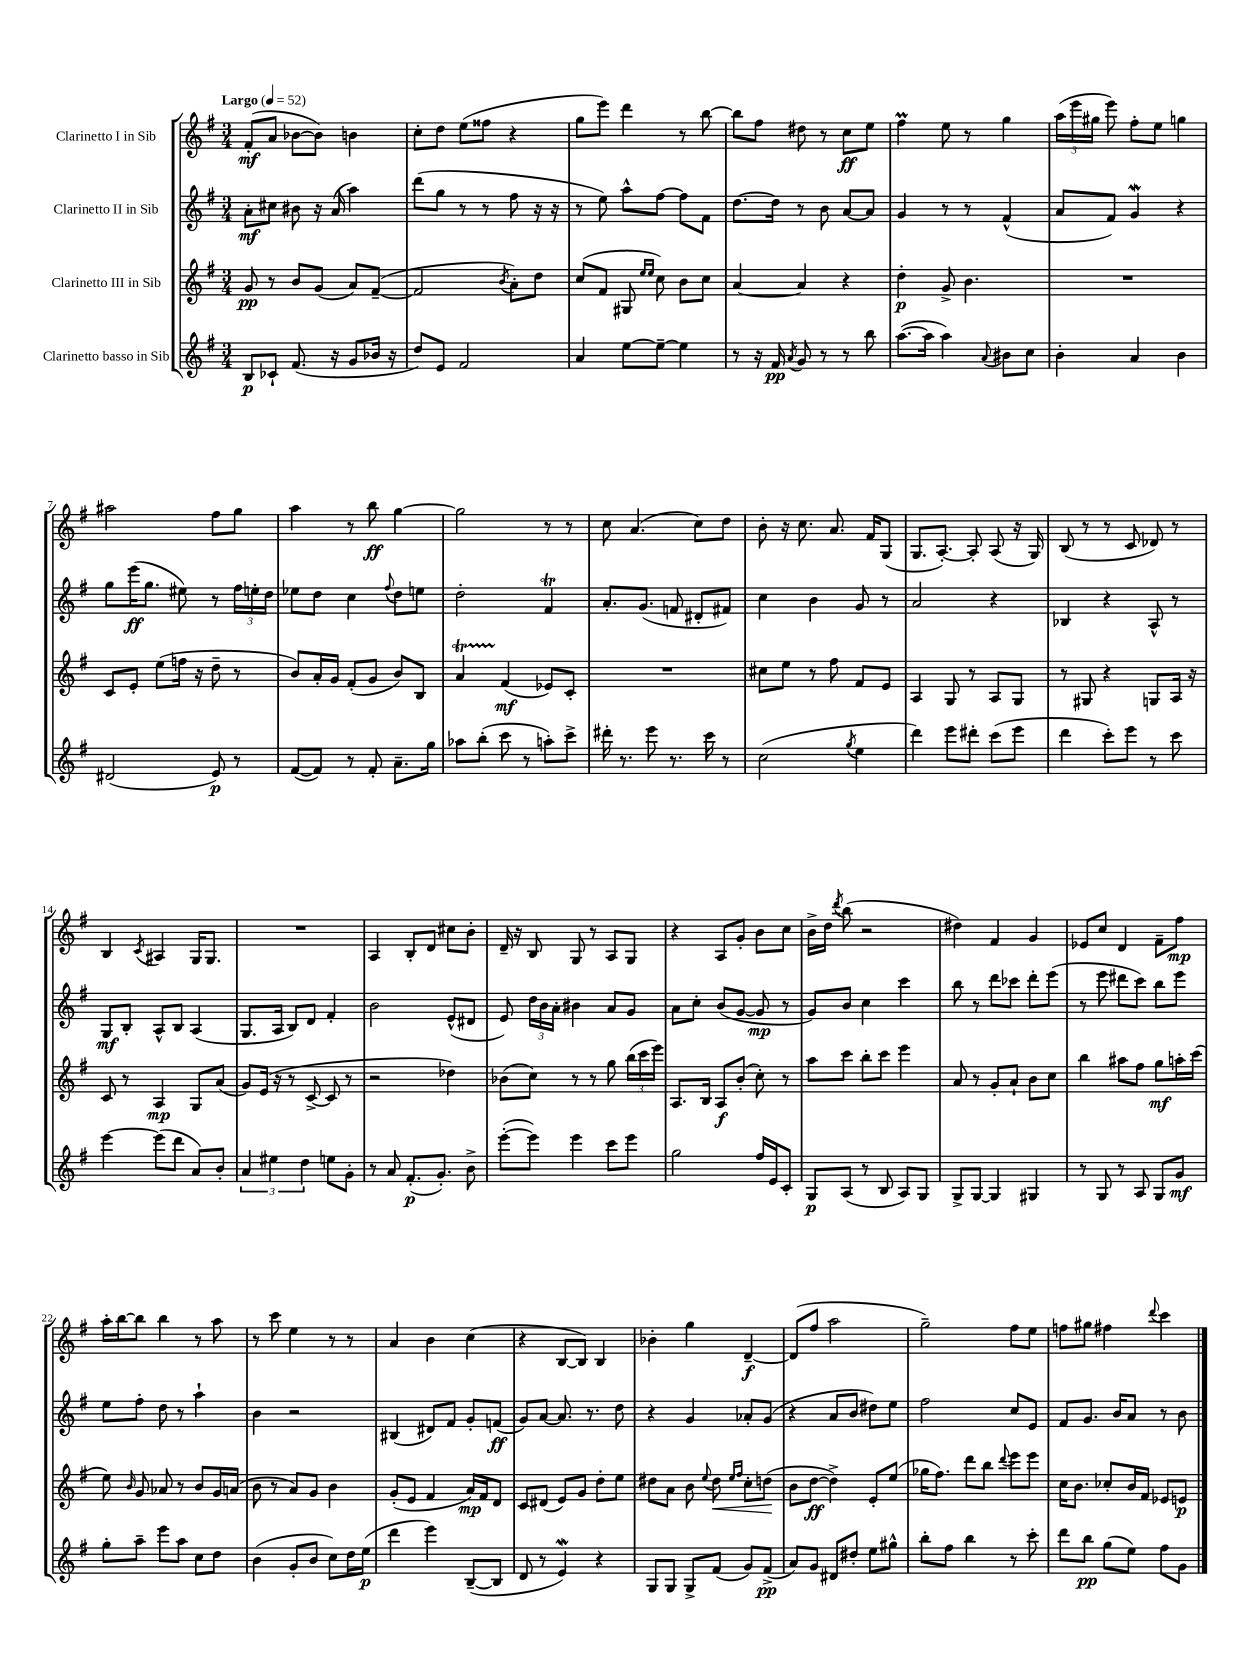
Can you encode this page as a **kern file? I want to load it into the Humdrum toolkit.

**kern	**dynam	**kern	**dynam	**kern	**dynam	**kern	**dynam
*part4	*part4	*part3	*part3	*part2	*part2	*part1	*part1
*staff4	*staff4	*staff3	*staff3	*staff2	*staff2	*staff1	*staff1
*I"Clarinetto basso in Sib	*	*I"Clarinetto III in Sib	*	*I"Clarinetto II in Sib	*	*I"Clarinetto I in Sib	*
*clefG2	*	*clefG2	*	*clefG2	*	*clefG2	*
*k[f#]	*	*k[f#]	*	*k[f#]	*	*k[f#]	*
*M3/4	*	*M3/4	*	*M3/4	*	*M3/4	*
*MM52	*	*MM52	*	*MM52	*	*MM52	*
=1	=1	=1	=1	=1	=1	=1	=1
!	!	!	!	!	!	!LO:TX:a:B:t=Largo	!
8B/L	p	8g/	pp	8a'\L	mf	(8f#'/L	mf
8c-X`/J	.	8r	.	8cc#X\J	.	8a/J	.
(8.f#/	.	8b/L	.	8b#X\	.	[8b-X\L	.
.	.	(8g/J	.	16r	.	8b-\J])	.
16r	.	.	.	(16a/	.	.	.
8g/L	.	8a/L)	.	4aa\)	.	4bn\	.
16b-X/Jk	.	([8f#~/J	.	.	.	.	.
16r	.	.	.	.	.	.	.
=2	=2	=2	=2	=2	=2	=2	=2
8dd/L)	.	2f#/]	.	(8ddd\L	.	8cc'\L	.
8e/J	.	.	.	8gg\J	.	8dd\J	.
2f#/	.	.	.	8r	.	(8ee\L	.
.	.	.	.	8r	.	8ff##X\J	.
.	.	8qb/	.	.	.	.	.
.	.	8a'\L)	.	8ff#\	.	4r	.
.	.	8dd\J	.	16r	.	.	.
.	.	.	.	16r	.	.	.
=3	=3	=3	=3	=3	=3	=3	=3
4a/	.	(8cc/L	.	8r	.	8gg\L	.
.	.	8f#/J	.	8ee\)	.	8eee\J)	.
[8ee\L	.	8G#X/	.	8aa^^\L	.	4ddd\	.
.	.	16qqee/LL	.	.	.	.	.
.	.	16qqee/JJ	.	.	.	.	.
8ee~\J_	.	8cc\)	.	[8ff#\J	.	.	.
4ee\]	.	8b\L	.	8ff#\L]	.	8r	.
.	.	8cc\J	.	8f#\J	.	[8bb\	.
=4	=4	=4	=4	=4	=4	=4	=4
8r	.	[4a/	.	[8.dd\L	.	8bb\L]	.
16r	.	.	.	.	.	8ff#\J	.
16f#/	pp	.	.	16dd\Jk]	.	.	.
8qa/	.	.	.	.	.	.	.
8g/	.	4a/]	.	8r	.	8dd#X\	.
8r	.	.	.	8b\	.	8r	.
8r	.	4r	.	[8a/L	.	8cc\L	ff
8bb\	.	.	.	8a/J]	.	8ee\J	.
=5	=5	=5	=5	=5	=5	=5	=5
([8.aa\L	.	4dd'\	p	4g/	.	4ff#m\	.
16aa\Jk]	.	.	.	.	.	.	.
4aa\)	.	8g^/	.	8r	.	8ee\	.
.	.	4.b\	.	8r	.	8r	.
8qqa/	.	.	.	.	.	.	.
8b#X\L	.	.	.	(4f#^^/	.	4gg\	.
8cc\J	.	.	.	.	.	.	.
=6	=6	=6	=6	=6	=6	=6	=6
4b'\	.	2.r	.	8a/L	.	(24aa\LL	.
.	.	.	.	.	.	24eee\	.
.	.	.	.	.	.	24gg#X\JJ	.
.	.	.	.	8f#/J)	.	8eee\)	.
4a/	.	.	.	4gw/	.	8ff#'\L	.
.	.	.	.	.	.	8ee\J	.
4b\	.	.	.	4r	.	4ggn\	.
!!LO:LB:g=z
=7	=7	=7	=7	=7	=7	=7	=7
(2d#X/	.	8c/L	.	8gg\L	.	2aa#X\	.
.	.	8e'/J	.	(16eee\K	ff	.	.
.	.	.	.	8.gg\J	.	.	.
.	.	(8ee\L	.	.	.	.	.
.	.	16ffn\Jk	.	8ee#X\)	.	.	.
.	.	16r	.	.	.	.	.
8e/)	p	8dd~\	.	8r	.	8ff#\L	.
8r	.	8r	.	24ff#\LL	.	8gg\J	.
.	.	.	.	24een'\	.	.	.
.	.	.	.	24dd\JJ	.	.	.
=8	=8	=8	=8	=8	=8	=8	=8
([8f#/L	.	8b/L)	.	8ee-X\L	.	4aa\	.
8f#/J])	.	16a'/L	.	8dd\J	.	.	.
.	.	16g/JJ	.	.	.	.	.
8r	.	(8f#'/L	.	4cc\	.	8r	.
8f#'/	.	8g/J	.	.	.	8bb\	ff
.	.	.	.	8qqff#/	.	.	.
8.a~\L	.	8b/L)	.	8dd\L	.	[4gg\	.
.	.	8B/J	.	8een\J	.	.	.
16gg\Jk	.	.	.	.	.	.	.
=9	=9	=9	=9	=9	=9	=9	=9
8aa-X\L	.	4aT/	.	2dd'\	.	2gg\]	.
(8bb'\J	.	.	.	.	.	.	.
8ccc\	.	(4f#/	mf	.	.	.	.
8r	.	.	.	.	.	.	.
8aan'\L)	.	8e-X/L)	.	4f#t/	.	8r	.
8ccc^\J	.	8c'/J	.	.	.	8r	.
=10	=10	=10	=10	=10	=10	=10	=10
16ddd#X'\	.	2.r	.	8.a'/L	.	8cc\	.
8.r	.	.	.	.	.	.	.
.	.	.	.	.	.	(4.a/	.
.	.	.	.	(8.g/J	.	.	.
8eee\	.	.	.	.	.	.	.
8.r	.	.	.	8fn/	.	.	.
.	.	.	.	8d#X'/L	.	8cc\L)	.
16ccc\	.	.	.	.	.	.	.
8r	.	.	.	8f#X/J)	.	8dd\J	.
=11	=11	=11	=11	=11	=11	=11	=11
(2cc\	.	8cc#X\L	.	4cc\	.	8b'\	.
.	.	8ee\J	.	.	.	16r	.
.	.	.	.	.	.	8.cc\	.
.	.	8r	.	4b\	.	.	.
.	.	8ff#\	.	.	.	8.a/	.
8qgg/	.	.	.	.	.	.	.
4ee\	.	8f#/L	.	8g/	.	.	.
.	.	.	.	.	.	16f#/KL	.
.	.	8e/J	.	8r	.	(8G/J	.
=12	=12	=12	=12	=12	=12	=12	=12
4ddd\)	.	4A/	.	2a/	.	8.G/L	.
.	.	.	.	.	.	[8.A'/J)	.
8eee\L	.	8G/	.	.	.	.	.
8ddd#X'\J	.	8r	.	.	.	8A'/]	.
(8ccc\L	.	8A/L	.	4r	.	(8A/	.
8eee\J	.	8G/J	.	.	.	16r	.
.	.	.	.	.	.	16G/)	.
=13	=13	=13	=13	=13	=13	=13	=13
4ddd\	.	8r	.	4B-X/	.	(8B/	.
.	.	8G#X/	.	.	.	8r	.
8ccc'\L)	.	4r	.	4r	.	8r	.
8eee\J	.	.	.	.	.	8c/	.
8r	.	8Gn/L	.	8A^^/	.	8d-X/)	.
8ccc\	.	16A/Jk	.	8r	.	8r	.
.	.	16r	.	.	.	.	.
!!LO:LB:g=z
=14	=14	=14	=14	=14	=14	=14	=14
[4eee\	.	8c/	.	8G/L	mf	4B/	.
.	.	8r	.	8B'/J	.	.	.
.	.	.	.	.	.	8qc/	.
(8eee\L]	.	4A/	mp	8A^^/L	.	4A#X/	.
8ddd\J	.	.	.	8B/J	.	.	.
8a/L)	.	8G/L	.	(4A/	.	16G/KL	.
.	.	.	.	.	.	8.G/J	.
8b'/J	.	(8a/J	.	.	.	.	.
=15	=15	=15	=15	=15	=15	=15	=15
6a/	.	8g/L)	.	8.G/L	.	2.r	.
.	.	(16e/Jk	.	.	.	.	.
6ee#X\	.	.	.	.	.	.	.
.	.	16r	.	16A/Jk	.	.	.
.	.	8r	.	8B/L)	.	.	.
6dd\	.	.	.	.	.	.	.
.	.	[8c^/	.	8d/J	.	.	.
8een\L	.	8c/]	.	4f#'/	.	.	.
8g'\J	.	8r	.	.	.	.	.
=16	=16	=16	=16	=16	=16	=16	=16
8r	.	2r	.	2b\	.	4A/	.
8a/	.	.	.	.	.	.	.
(8.f#'/L	p	.	.	.	.	8B'/L	.
.	.	.	.	.	.	8d/J	.
8.g'/J)	.	.	.	.	.	.	.
.	.	4dd-X\)	.	(8e^^/L	.	8cc#X\L	.
8b^\	.	.	.	8d#X/J	.	8b'\J	.
=17	=17	=17	=17	=17	=17	=17	=17
([8eee'\L	.	(8b-X\L	.	8e/)	.	16d~/	.
.	.	.	.	.	.	16r	.
8eee\J])	.	8cc\J)	.	24dd\LL	.	8B/	.
.	.	.	.	24b\	.	.	.
.	.	.	.	24a'\JJ	.	.	.
4eee\	.	8r	.	4b#X\	.	8G/	.
.	.	8r	.	.	.	8r	.
8ccc\L	.	8gg\	.	8a/L	.	8A/L	.
8eee\J	.	(24bb\LL	.	8g/J	.	8G/J	.
.	.	24ccc\	.	.	.	.	.
.	.	24eee\JJ)	.	.	.	.	.
=18	=18	=18	=18	=18	=18	=18	=18
2gg\	.	8.A/L	.	8a\L	.	4r	.
.	.	.	.	8cc'\J	.	.	.
.	.	16B/Jk	.	.	.	.	.
.	.	8A/L	f	(8b/L	.	8A/L	.
.	.	(8b'/J	.	[8g/J	.	8g'/J	.
16ff#/LL	.	8cc'\)	.	8g/]	mp	8b\L	.
16e/J	.	.	.	.	.	.	.
8c'/J	.	8r	.	8r	.	8cc\J	.
=19	=19	=19	=19	=19	=19	=19	=19
8G/L	p	8aa\L	.	8g/L)	.	16b^\LL	.
.	.	.	.	.	.	16dd\JJ	.
.	.	.	.	.	.	8qddd/	.
(8A/J	.	8ccc\J	.	8b/J	.	(8bb\	.
8r	.	8bb'\L	.	4cc\	.	2r	.
8B/	.	8ccc\J	.	.	.	.	.
8A/L)	.	4eee\	.	4ccc\	.	.	.
8G/J	.	.	.	.	.	.	.
=20	=20	=20	=20	=20	=20	=20	=20
8G^/L	.	8a/	.	8bb\	.	4dd#X\)	.
[8G/J	.	8r	.	8r	.	.	.
4G/]	.	8g'/L	.	8ddd\L	.	4f#/	.
.	.	8a`/J	.	8ccc-X\J	.	.	.
4G#X/	.	8b\L	.	8ddd'\L	.	4g/	.
.	.	8cc\J	.	(8eee\J	.	.	.
=21	=21	=21	=21	=21	=21	=21	=21
8r	.	4bb\	.	8r	.	8e-X/L	.
8G/	.	.	.	8eee\	.	8cc/J	.
8r	.	8aa#X\L	.	8ddd#X\L	.	4d/	.
8A/	.	8ff#\J	.	8ccc\J)	.	.	.
8G/L	.	8gg\L	mf	8bb\L	.	8f#~\L	.
8g/J	mf	16aan'\L	.	8eee\J	.	8ff#\J	mp
.	.	(16ccc\JJ	.	.	.	.	.
!!LO:LB:g=z
=22	=22	=22	=22	=22	=22	=22	=22
8gg'\L	.	8ee\)	.	8ee\L	.	16aa'\LL	.
.	.	.	.	.	.	[16bb\J	.
.	.	16qqb/	.	.	.	.	.
8aa~\J	.	8g/	.	8ff#'\J	.	8bb\J]	.
8eee\L	.	8a-X/	.	8dd\	.	4bb\	.
8aa\J	.	8r	.	8r	.	.	.
8cc\L	.	8b/L	.	4aa`\	.	8r	.
8dd\J	.	16g/L	.	.	.	8aa\	.
.	.	(16an/JJ	.	.	.	.	.
=23	=23	=23	=23	=23	=23	=23	=23
(4b\	.	8b\	.	4b\	.	8r	.
.	.	8r	.	.	.	8ccc\	.
8g'/L	.	8a/L)	.	2r	.	4ee\	.
8b/J	.	8g/J	.	.	.	.	.
8cc\L)	.	4b\	.	.	.	8r	.
16dd\L	.	.	.	.	.	8r	.
(16ee\JJ	p	.	.	.	.	.	.
=24	=24	=24	=24	=24	=24	=24	=24
4ddd\	.	(8g'/L	.	(4B#X/	.	4a/	.
.	.	8e/J	.	.	.	.	.
4eee\)	.	4f#/	.	8d#X/L)	.	4b\	.
.	.	.	.	8f#/J	.	.	.
([8B~/L	.	16a/LL)	mp	8g'/L	.	(4cc\	.
.	.	16f#/J	.	.	.	.	.
8B/J]	.	8d/J	.	(8fn/J	ff	.	.
=25	=25	=25	=25	=25	=25	=25	=25
8d/	.	8c/L	.	8g/L)	.	4r	.
8r	.	(8d#X/J	.	[8a/J	.	.	.
4eW/)	.	8e/L)	.	8.a/]	.	[8B/L	.
.	.	8g/J	.	.	.	8B/J])	.
.	.	.	.	8.r	.	.	.
4r	.	8dd'\L	.	.	.	4B/	.
.	.	8ee\J	.	8dd\	.	.	.
=26	=26	=26	=26	=26	=26	=26	=26
8G/L	.	8dd#X\L	.	4r	.	4b-X'\	.
8G/J	.	8a\J	.	.	.	.	.
8G^/L	.	8b\	.	4g/	.	4gg\	.
.	.	8qqee/	.	.	.	.	.
!	!	!	!LO:HP:b	!	!	!	!
(8f#/J	.	8dd#\	<	.	.	.	.
.	.	16qqee/LL	.	.	.	.	.
.	.	16qqff#/JJ	.	.	.	.	.
8g/L)	.	8cc'\L	.	8a-X'/L	.	[4d~/	f
(8f#^/J	pp	(8ddn\J	.	(8g/J	.	.	.
.	.	.	[	.	.	.	.
=27	=27	=27	=27	=27	=27	=27	=27
8a/L)	.	8b\L	.	4r	.	(8d/L]	.
8g/J	.	[8dd\J	ff	.	.	8ff#/J	.
8d#X/L	.	4dd^\])	.	8a/L	.	2aa\	.
8dd#X'/J	.	.	.	8b/J	.	.	.
8ee\L	.	8e'/L	.	8dd#X\L)	.	.	.
8gg#X^^\J	.	(8ee/J	.	8ee\J	.	.	.
=28	=28	=28	=28	=28	=28	=28	=28
8bb'\L	.	16gg-X\KL	.	2ff#\	.	2gg~\)	.
.	.	8.ff#\J)	.	.	.	.	.
8ff#\J	.	.	.	.	.	.	.
4bb\	.	8ddd\L	.	.	.	.	.
.	.	8bb\J	.	.	.	.	.
.	.	8qqddd/	.	.	.	.	.
8r	.	8eee\L	.	8cc/L	.	8ff#\L	.
8ccc'\	.	8eee\J	.	8e/J	.	8ee\J	.
=29	=29	=29	=29	=29	=29	=29	=29
8ddd\L	.	16cc\KL	.	8f#/L	.	8ffn\L	.
.	.	8.b\J	.	.	.	.	.
8bb\J	pp	.	.	8.g/J	.	8gg#X\J	.
(8gg\L	.	8cc-X'/L	.	.	.	4ff#X\	.
.	.	.	.	16b/KL	.	.	.
8ee\J)	.	16b/L	.	8a/J	.	.	.
.	.	16f#/JJ	.	.	.	.	.
.	.	.	.	.	.	8qqddd/	.
8ff#\L	.	8e-X/L	.	8r	.	4ccc\	.
8g\J	.	8en/J	p	8b\	.	.	.
==	==	==	==	==	==	==	==
*-	*-	*-	*-	*-	*-	*-	*-
